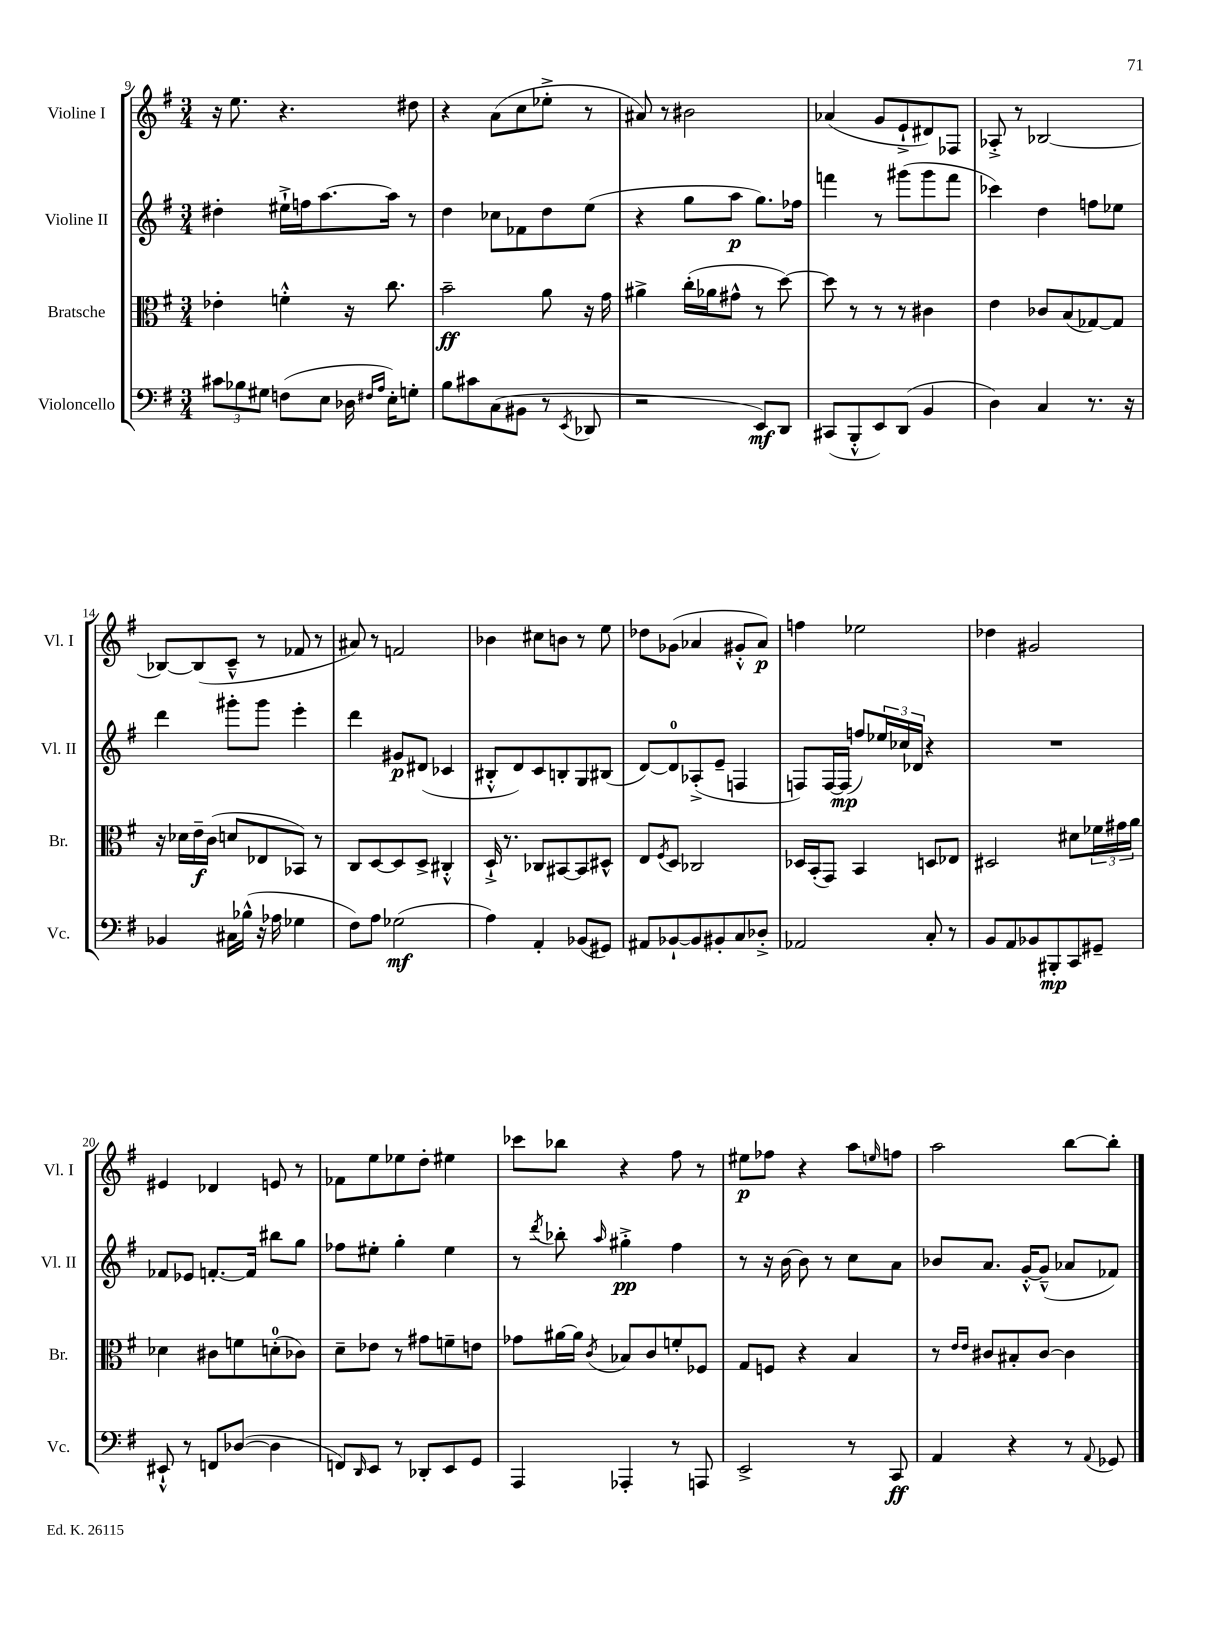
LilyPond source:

<<
\new StaffGroup <<
\new Staff = "s0" \with { instrumentName = "Violine I" shortInstrumentName = "Vl. I" } {
    \clef treble \key g \major \numericTimeSignature \time 3/4
    r16 e''8. r4. dis''8 |
    r4 a'8( c''8 ees''8-.-> r8 |
    ais'8) r8 bis'2 |
    aes'4( g'8 e'8-!-> dis'8) fes8 |
    aes8-.-> r8 bes2~ |
    bes8~ bes8( c'8---^ r8 fes'8 r8 |
    ais'8) r8 f'2 |
    bes'4 cis''8 b'8 r8 e''8 |
    des''8 ges'8( aes'4 gis'8-.-^ aes'8\p) |
    f''4 ees''2 |
    des''4 gis'2 |
    eis'4 des'4 e'8 r8 |
    fes'8 e''8 ees''8 d''8-. eis''4 |
    ces'''8 bes''8 r4 fis''8 r8 |
    eis''8\p fes''8 r4 a''8 \grace { e''16 } f''8 |
    a''2 b''8~ b''8-. \bar "|." |
}
\new Staff = "s1" \with { instrumentName = "Violine II" shortInstrumentName = "Vl. II" } {
    \clef treble \key g \major \numericTimeSignature \time 3/4
    dis''4-. eis''16-!-> f''16 a''8.~ a''16 r8 |
    d''4 ces''8 fes'8 d''8 e''8( |
    r4 g''8 a''8\p g''8.) fes''16 |
    f'''4 r8 gis'''8( gis'''8 f'''8 |
    ces'''4) d''4 f''8 ees''8 |
    d'''4 gis'''8-. gis'''8 e'''4-. |
    d'''4 gis'8\p dis'8( ces'4 |
    bis8-.-^ d'8) c'8 b8-. g8 bis8( |
    d'8~) d'8-0 aes8-.->( e'8-- f4 |
    f8) f16~ f16\mp( f''8) \tuplet 3/2 { ees''16 ces''16 des'16 } r4 |
    R2. |
    fes'8 ees'8 f'8.~-. f'16 bis''8 g''8 |
    fes''8 eis''8-. g''4-. eis''4 |
    r8 \acciaccatura { d'''8 } bes''8-. \grace { a''16 } gis''4-.->\pp fis''4 |
    r8 r16 b'16~ b'8 r8 c''8 a'8 |
    bes'8 a'8. g'16~-.-^ g'8---^( aes'8 fes'8) \bar "|." |
}
\new Staff = "s2" \with { instrumentName = "Bratsche" shortInstrumentName = "Br." } {
    \clef alto \key g \major \numericTimeSignature \time 3/4
    ees'4-. f'4-.-^ r16 c''8. |
    b'2--\ff a'8 r16 g'16 |
    ais'4-> c''16-.( aes'16 gis'8-^ r8 d''8~) |
    d''8 r8 r8 r8 cis'4 |
    e'4 ces'8 b8( ges8~) ges8 |
    r16 des'16 e'16--\f c'16( d'8 ees8 bes,8) r8 |
    c8 d8~ d8 d8-> cis4-.-^ |
    d16-!-> r8. ces8 bis,8~ bis,8 dis8-^ |
    e8 \acciaccatura { fis8 } d8 ces2 |
    des16 b,16-.( g,8) b,4 d8 ees8 |
    dis2 dis'8 \tuplet 3/2 { fes'16 gis'16 a'16 } |
    des'4 cis'8 f'8 d'8-0-.( ces'8) |
    d'8-- ees'8 r8 gis'8 f'8-- e'8 |
    ges'8 ais'16~ ais'16 \acciaccatura { c'8 } bes8 c'8 f'8-. fes8 |
    g8 f8 r4 b4 |
    r8 \grace { e'16 e'16 } cis'8 bis8-. cis'8~ cis'4 \bar "|." |
}
\new Staff = "s3" \with { instrumentName = "Violoncello" shortInstrumentName = "Vc." } {
    \clef bass \key g \major \numericTimeSignature \time 3/4
    \tuplet 3/2 { cis'8 bes8 gis8 } f8( e8 des16 \grace { fis16 a16 } e16-.) g8-. |
    b8 cis'8 c8( bis,8 r8 \acciaccatura { e,8 } des,8 |
    r2 e,8\mf) d,8 |
    cis,8( b,,8-.-^ e,8) d,8( b,4 |
    d4) c4 r8. r16 |
    bes,4 cis16 bes16-^( r16 aes16 ges4 |
    fis8) a8 ges2\mf( |
    a4) a,4-. bes,8( gis,8) |
    ais,8 bes,8~-! bes,8 bis,8-. c8 des8-.-> |
    aes,2 c8-. r8 |
    b,8 a,8 bes,8 bis,,8-.\mp c,8 gis,8-- |
    eis,8-!-^ r8 f,8 des8~( des4 |
    f,8) \grace { d,16 } e,8 r8 des,8-. e,8 g,8 |
    a,,4 aes,,4-. r8 a,,8 |
    e,2-> r8 c,8\ff |
    a,4 r4 r8 \appoggiatura { a,8 } ges,8 \bar "|." |
}
>>
>>
\layout { \context { \Score currentBarNumber = #9 } }
